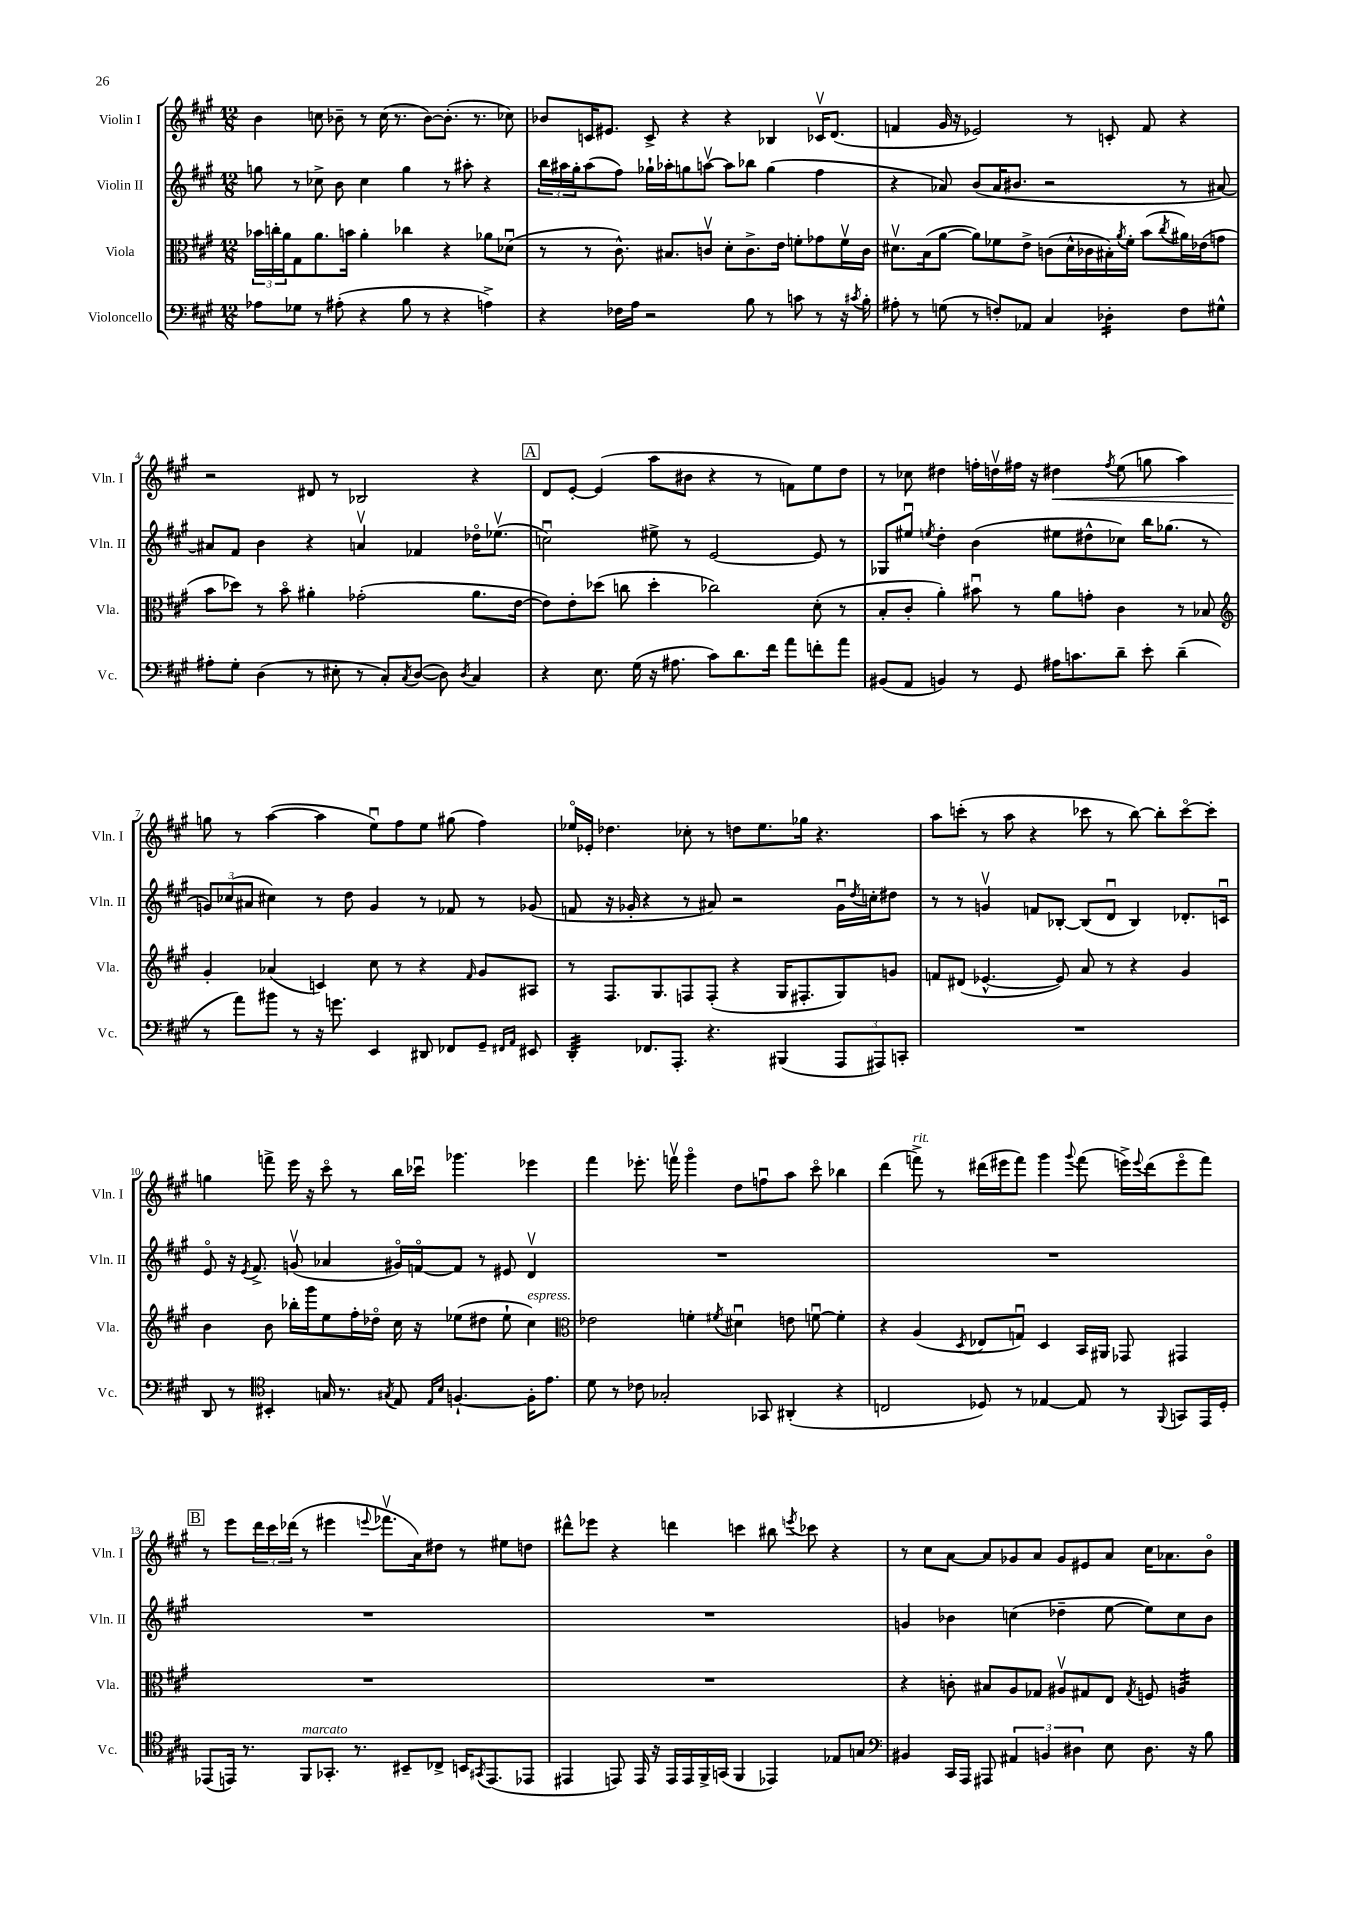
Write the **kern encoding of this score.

**kern	**kern	**kern	**kern
*staff4	*staff3	*staff2	*staff1
*clefF4	*clefC3	*clefG2	*clefG2
*k[f#c#g#]	*k[f#c#g#]	*k[f#c#g#]	*k[f#c#g#]
*M12/8	*M12/8	*M12/8	*M12/8
8A-	24b-	8gg	4b
.	24cc'	.	.
.	24a	.	.
8G-	8G#	8r	.
8r	8.a	8cc-^	8cc
(8A#'	.	8b	8b-~
.	16b	.	.
4r	4a'	4cc-	8r
.	.	.	(16cc
.	.	.	8.r
8B	4cc-	4gg	.
8r	.	.	[8b-)
4r	4r	8r	(8.b-']
.	.	8aa#'	.
.	.	.	8.r
4A^)	8a-	4r	.
.	(8d-u	.	8cc-)
=	=	=	=
4r	8r	24bb	8b-
.	.	24aa#	.
.	.	24gg#'	.
.	8r	(8aa#	16c
.	.	.	8.e#
16F-	8.c#^^)	8ff#)	.
16A	.	.	.
2r	.	16gg-`	8c^
.	8.B#	16aa-'	.
.	.	8gg	4r
.	8cv	[8aav	.
.	8d'	8aa]	4r
8B	8.c^	8bb-	.
8r	.	(4gg	4B-
.	16e	.	.
8c	8f'	.	.
8r	8g-	4ff#	16c-v
.	.	.	(8.d
16r	16fv	.	.
8qc#	.	.	.
16B'	16c	.	.
=	=	=	=
8A#'	8.d#v	4r	4f
8r	.	.	.
.	(16B	.	.
(8G	[8a	8a-)	16g#
.	.	.	16r
8r	8a])	(8b	2e-)
8F')	8f-	16a-	.
.	.	8.b#	.
8AA-	8e^	.	.
4C#	(8c	2r	.
.	16d#^^	.	8r
.	16c-	.	.
4D-'	16B#')	.	8c'
.	8qa	.	.
.	16f-'	.	.
.	(8b	.	8f
.	8qcc#	.	.
8F	16a#)	8r	4r
.	(16e-	.	.
8G#^^	8g	[8a#)	.
=	=	=	=
8A#'	8b	8a#]	2r
8G#'	8dd-)	8f#	.
(4D	8r	4b	.
.	8bo	.	.
8r	4a#'	4r	8d#
8E#'	.	.	8r
8r	(2g-'	4av	2B-
8C#')	.	.	.
8qC#	.	.	.
([8D	.	4f-	.
8D])	.	.	.
8qD	.	.	.
4C#	8.a#	16dd-o	4r
.	.	(8.ee-v	.
.	[16e	.	.
=	=	=	=
4r	8e])	2ccu)	8d
.	8e'	.	[8e'
8.E	(8dd-	.	(4e]
.	8cc	.	.
(16G#	.	.	.
16r	4dd-'	8ee#^	8aa
8.A#	.	.	.
.	.	8r	8b#
8c#)	2cc-)	[2e	4r
8.d	.	.	.
.	.	.	8r
16f#	.	.	.
8a	.	.	8f)
8f'	(8d'	8e]	8ee
8a	8r	8r	8dd
=	=	=	=
(8BB#	8B'	8G-	8r
8AA	8c#'	8ee#u	8cc-
.	.	8qee	.
4BB)	4a')	4dd'	4dd#
8r	8b#u	(4b	16ff'
.	.	.	16ddv
8GG#	8r	.	16ff#
.	.	.	16r
16A#	8a	8ee#	4dd#
8.c	.	.	.
.	8g'	8dd#^^	.
.	.	.	8qff#
8d~	4c#	8cc-)	(8ee
8e'	.	16bb	8gg
.	.	(8.gg-	.
(4d~	8r	.	4aa)
.	8B-	8r	.
=	=	=	=
*	*clefG2	*	*
8r	4g#'	12g)	8gg
.	.	(12cc-	.
8a)	.	.	8r
.	.	12a#	.
8b#	(4a-	4cc#)	([4aa
8r	.	.	.
16r	4c)	8r	4aa]
8.g	.	.	.
.	.	8dd	.
4EE	8cc#	4g	8eeu)
.	8r	.	8ff#
8DD#	4r	8r	8ee
8FF-	.	8f-	(8gg#
.	16qqf#	.	.
8GG#~	8g#	8r	4ff#)
16qqFF#	.	.	.
16qqAA	.	.	.
8EE#	8A#	(8g-	.
=	=	=	=
4DD'	8r	8f	16ee-o
.	.	.	16e-'
.	8.F#	16r	4.dd-
.	.	16g-'	.
8.FF-	.	4r	.
.	8.G#	.	.
8.AAA'	.	.	.
.	8F	8r	8cc-'
4.r	(8F'	8a#)	8r
.	4r	2r	8dd
.	.	.	8.ee-
(4BBB#	16G#	.	.
.	8.F#'	.	16gg-
.	.	.	4.r
12AAA	8G#)	16g-u	.
.	.	8qdd	.
.	.	16cc'	.
12AAA#)	.	.	.
.	8g	8dd#	.
12CC'	.	.	.
=	=	=	=
1.r	8f	8r	8aa
.	(8d#	8r	(8ccc'
.	[4.e-^^	4gv	8r
.	.	.	8aa
.	.	8f	4r
.	8e-])	[8B-'	.
.	8a	(8B-]	8ccc-
.	8r	8du	8r
.	4r	4B-)	[8bb)
.	.	.	8bb']
.	4g#	8.d-'	[8ccc-o
.	.	.	8ccc-']
.	.	16cu	.
=	=	=	=
8DD	4b	8eo	4gg
8r	.	16r	.
.	.	8qe	.
.	.	8.f#^	.
*clefC4	*	*	*
4BB#'	8b	.	8fff^
.	16bb-'	(8gv	16eee
.	16ggg#	.	16r
16G	8ee	4a-	8ccc#o
8.r	.	.	.
.	16ff#'	.	8r
.	16dd-o	.	.
8qG#	.	.	.
8E	16cc#	16g#o)	16bb
.	16r	[16fo	16ccc-u
16qqE	.	.	.
16qqB	.	.	.
[4.F`	(8ee-	8f]	4.ggg-
.	8dd#	8r	.
.	8ee-`	8e#	.
16F']	4cc#)	4dv	4eee-
8.e	.	.	.
=	=	=	=
*	*clefC3	*	*
8d	2e-	1.r	4fff#
8r	.	.	.
8c-	.	.	8.eee-'
2G-'	.	.	.
.	.	.	16fffv
.	4f'	.	4ggg#o
.	8qf#	.	.
.	4d#u	.	8dd
8GG-	.	.	8ffu
(4AA#'	8e	.	8aa
.	[8fu	.	8ccc#o
4r	4f']	.	4bb-
=	=	=	=
2C	4r	1.r	(4ddd
.	(4A	.	8fff^)
.	.	.	8r
.	8qD	.	.
8D-)	8E-	.	(16ddd#
.	.	.	16eee#
8r	8Gu)	.	8fff)
[4E-	4D	.	4ggg#
.	.	.	8qqggg#
8E-]	16BB	.	(8fff
.	16AA#	.	.
8r	8GG-	.	16eee^)
.	.	.	8qqeee
.	.	.	(16ddd#
8qqFF#	.	.	.
8GG	4GG#	.	8eeeo
16EE	.	.	8fff)
16D-'	.	.	.
=	=	=	=
(8EE-	1.r	1.r	8r
16EE)	.	.	8eee
8.r	.	.	.
.	.	.	24ddd
.	.	.	24ccc#
.	.	.	(24ddd-
8FF#	.	.	8r
8.GG-'	.	.	4eee#
8.r	.	.	.
.	.	.	8qqeee
.	.	.	8.fff-v
8BB#~	.	.	.
.	.	.	16a)
8C-^	.	.	8dd#
16BB	.	.	8r
8qGG#	.	.	.
(8.EE	.	.	.
.	.	.	8ee#
8EE-	.	.	8dd
=	=	=	=
4EE#	1.r	1.r	8ddd#^^
.	.	.	8eee-
8EE)	.	.	4r
16EE	.	.	.
16r	.	.	.
16EE	.	.	4ddd
16EE	.	.	.
16FF#^	.	.	.
(16GG	.	.	.
4FF#	.	.	4ccc
4EE-)	.	.	8bb#
.	.	.	8qeee
.	.	.	8ccc-
8E-	.	.	4r
8G	.	.	.
=	=	=	=
*clefF4	*	*	*
4BB#	4r	4g	8r
.	.	.	8cc#
16CC#	8c'	4b-	[8a
16AAA	.	.	.
8AAA#	8B#	.	8a]
6AA#	8A	(4cc	8g-
.	8G-	.	8a
6BB	.	.	.
.	8A#v	4dd-~	8g-
6D#	.	.	.
.	8G#	.	8e#
8E	8E	[8ee	8a
.	8qG#	.	.
8.D#	8F	8ee])	16cc#
.	.	.	8.a-
.	4A	8cc	.
16r	.	.	.
8B	.	8b-	8bo
==	==	==	==
*-	*-	*-	*-
